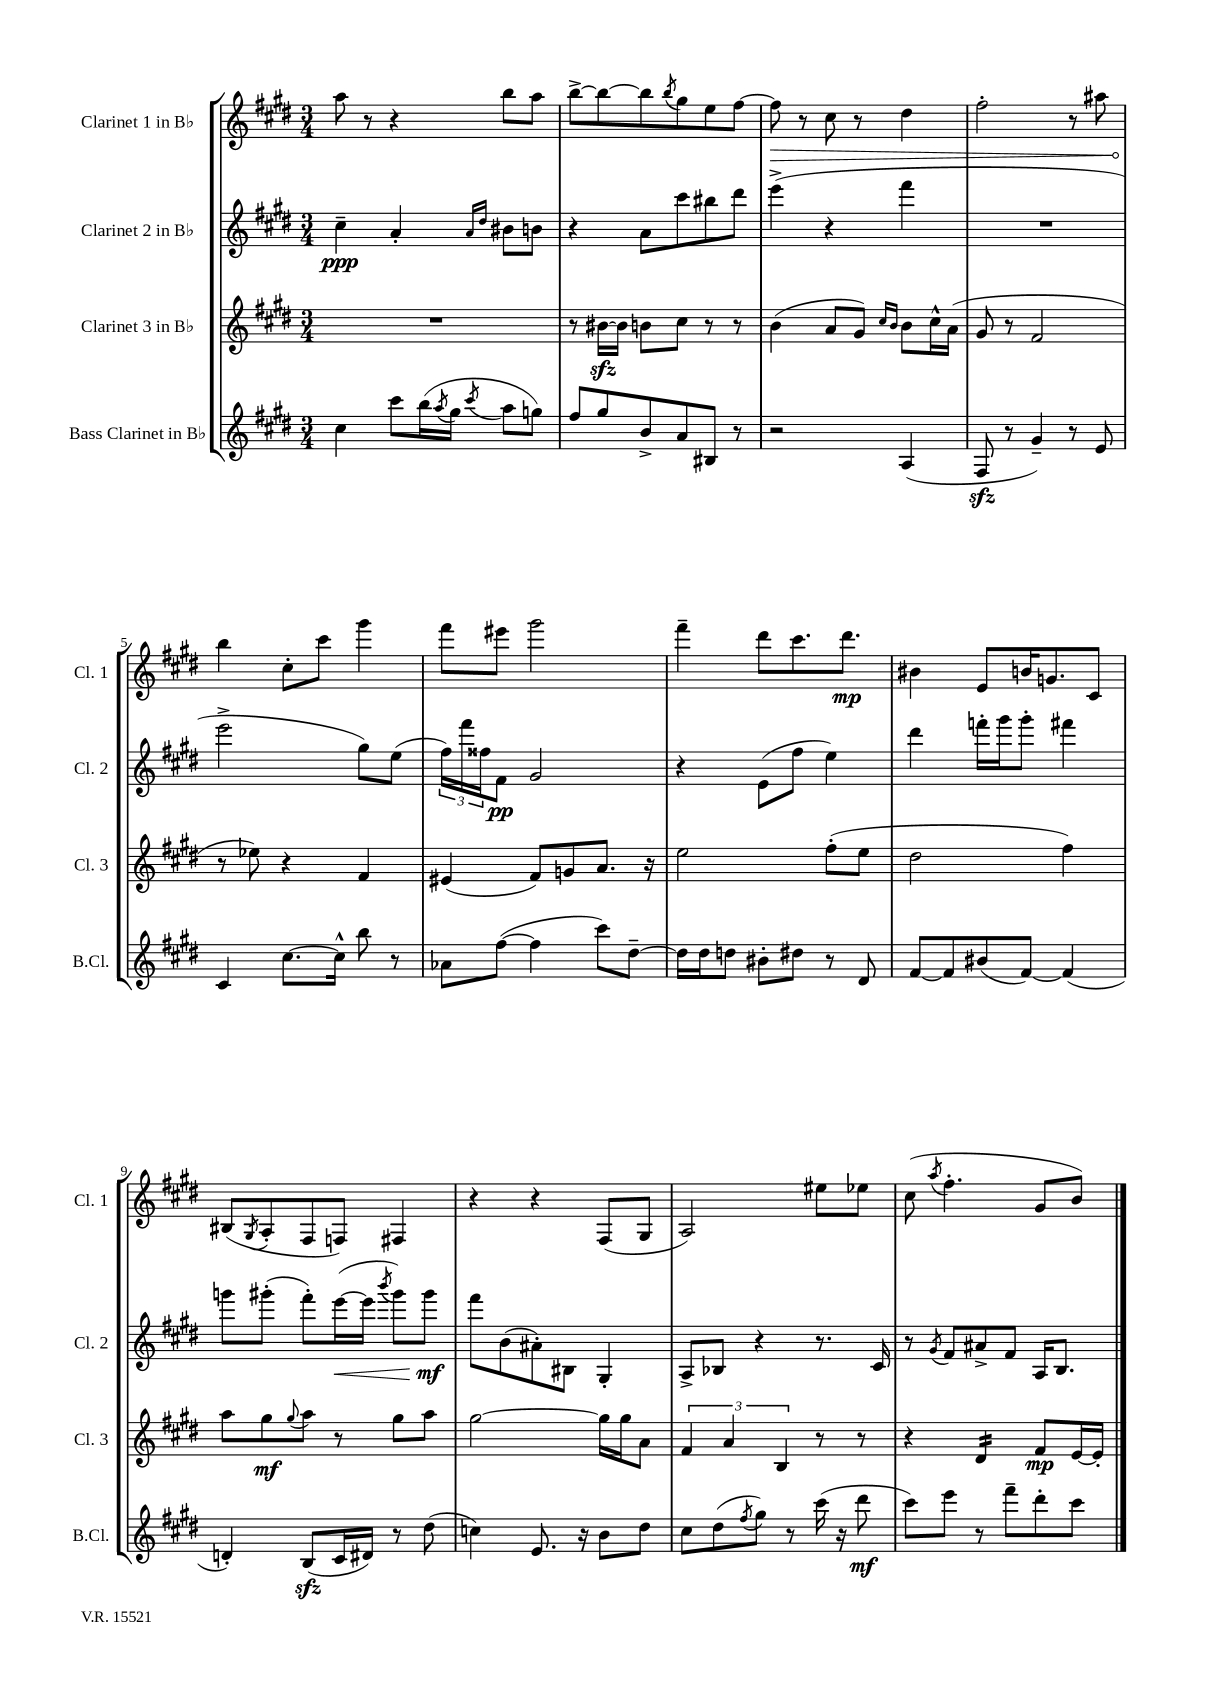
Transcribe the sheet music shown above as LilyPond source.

<<
\new StaffGroup <<
\new Staff = "s0" \with { instrumentName = "Clarinet 1 in Bb" shortInstrumentName = "Cl. 1" } {
    \clef treble \key e \major \numericTimeSignature \time 3/4
    a''8 r8 r4 b''8 a''8 |
    b''8~-> b''8~ b''8 \acciaccatura { b''8 } gis''8 e''8 fis''8~ |
    \once \override Hairpin.circled-tip = ##t fis''8\> r8 cis''8 r8 dis''4 |
    fis''2-. r8 ais''8 |
    b''4\! cis''8-. cis'''8 gis'''4 |
    fis'''8 eis'''8 gis'''2 |
    fis'''4-- dis'''8 cis'''8. dis'''8.\mp |
    bis'4 e'8 b'16 g'8. cis'8 |
    bis8( \acciaccatura { gis8 } a8-. fis8 f8) fis4 |
    r4 r4 fis8( gis8 |
    a2) eis''8 ees''8 |
    cis''8( \acciaccatura { a''8 } fis''4.-. gis'8 b'8) \bar "|." |
}
\new Staff = "s1" \with { instrumentName = "Clarinet 2 in Bb" shortInstrumentName = "Cl. 2" } {
    \clef treble \key e \major \numericTimeSignature \time 3/4
    cis''4--\ppp a'4-. \grace { a'16 dis''16 } bis'8 b'8 |
    r4 a'8 cis'''8 bis''8 dis'''8 |
    e'''4->( r4 fis'''4 |
    R2. |
    e'''2-> gis''8) e''8( |
    \tuplet 3/2 { fis''16) fis'''16 fisis''16 } fis'8\pp gis'2 |
    r4 e'8( fis''8 e''4) |
    dis'''4 f'''16-. gis'''16 gis'''8-. fis'''4 |
    g'''8 gis'''8-.( fis'''8-.) e'''16~\<( e'''16 \acciaccatura { b'''8 } gis'''8) gis'''8\mf\! |
    fis'''8 b'8( ais'8-.) bis8 gis4-. |
    a8-> bes8 r4 r8. cis'16 |
    r8 \acciaccatura { gis'8 } fis'8 ais'8-> fis'8 a16 b8. \bar "|." |
}
\new Staff = "s2" \with { instrumentName = "Clarinet 3 in Bb" shortInstrumentName = "Cl. 3" } {
    \clef treble \key e \major \numericTimeSignature \time 3/4
    R2. |
    r8 bis'16~\sfz bis'16 b'8 cis''8 r8 r8 |
    b'4( a'8 gis'8) \grace { cis''16 b'16 } b'8 cis''16-^ a'16( |
    gis'8 r8 fis'2 |
    r8 ees''8) r4 fis'4 |
    eis'4( fis'8) g'8 a'8. r16 |
    e''2 fis''8-.( e''8 |
    dis''2 fis''4) |
    a''8 gis''8\mf \appoggiatura { gis''8 } a''8 r8 gis''8 a''8 |
    gis''2~ gis''16 gis''16 a'8 |
    \tuplet 3/2 { fis'4 a'4 b4 } r8 r8 |
    r4 dis'4:16 fis'8\mp e'16~ e'16-. \bar "|." |
}
\new Staff = "s3" \with { instrumentName = "Bass Clarinet in Bb" shortInstrumentName = "B.Cl." } {
    \clef treble \key e \major \numericTimeSignature \time 3/4
    cis''4 cis'''8 b''16( \acciaccatura { a''8 } gis''16 \acciaccatura { cis'''8 } a''8 g''8) |
    fis''8 gis''8 b'8-> a'8 bis8 r8 |
    r2 a4( |
    fis8\sfz r8 gis'4--) r8 e'8 |
    cis'4 cis''8.~ cis''16-^ b''8 r8 |
    aes'8 fis''8~( fis''4 cis'''8) dis''8~-- |
    dis''16 dis''16 d''8 bis'8-. dis''8 r8 dis'8 |
    fis'8~ fis'8 bis'8( fis'8~) fis'4( |
    d'4-.) b8\sfz( cis'16 dis'16) r8 dis''8( |
    c''4) e'8. r16 b'8 dis''8 |
    cis''8 dis''8( \acciaccatura { fis''8 } gis''8) r8 cis'''16( r16 dis'''8\mf |
    cis'''8) e'''8 r8 fis'''8-- dis'''8-. cis'''8 \bar "|." |
}
>>
>>
